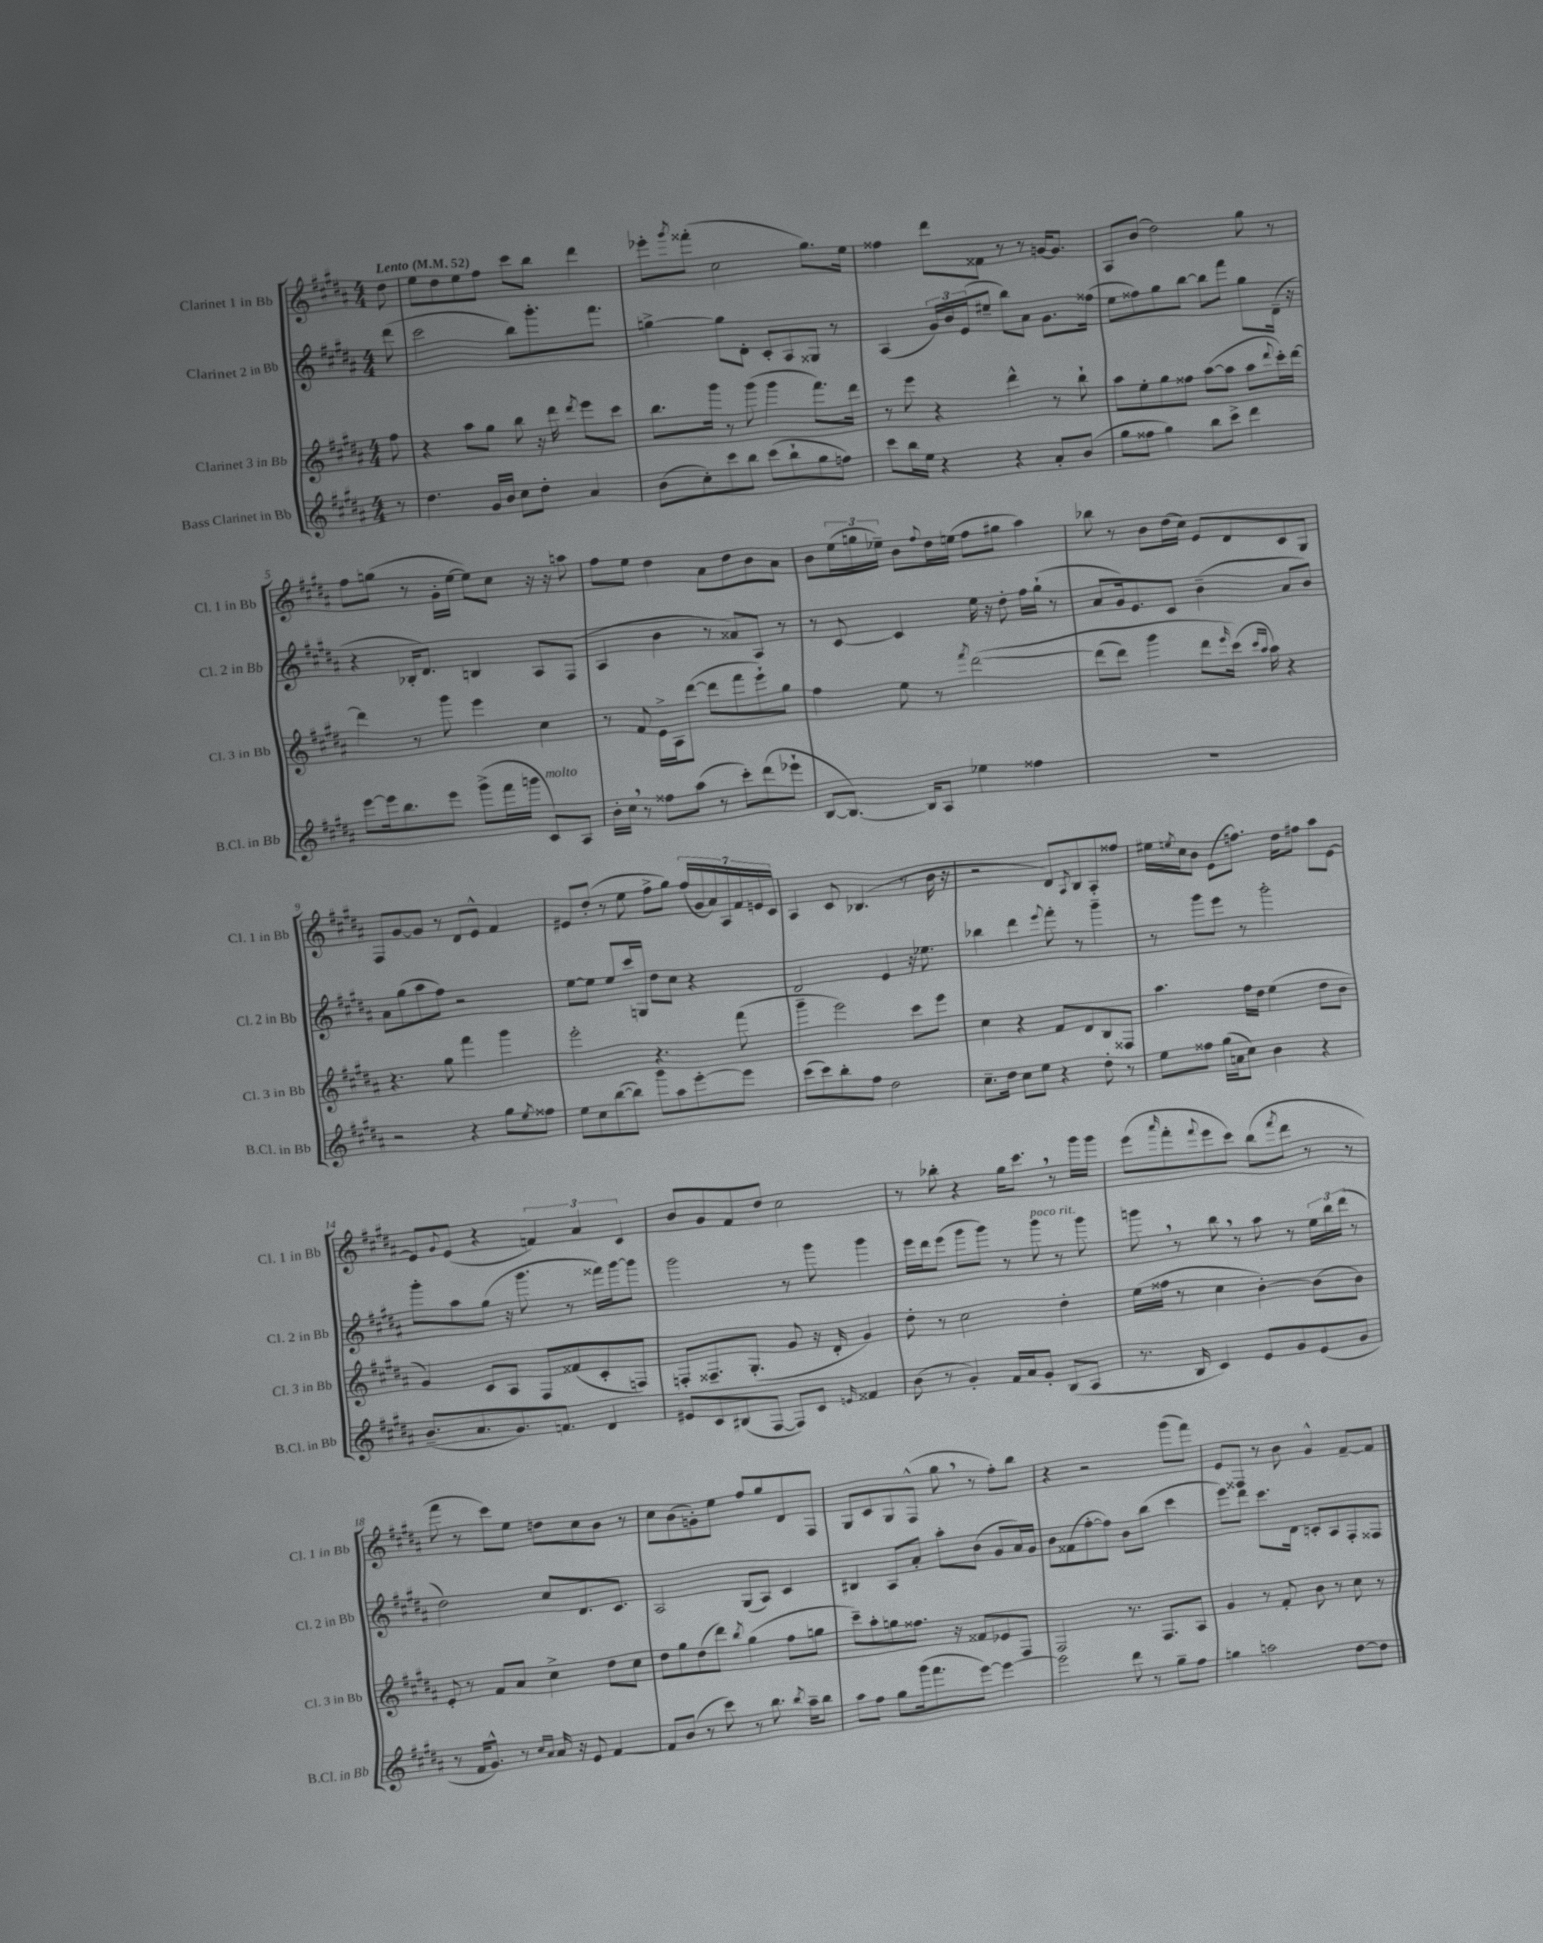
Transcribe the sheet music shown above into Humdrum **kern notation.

**kern	**kern	**kern	**kern
*part4	*part3	*part2	*part1
*staff4	*staff3	*staff2	*staff1
*I"Bass Clarinet in Bb	*I"Clarinet 3 in Bb	*I"Clarinet 2 in Bb	*I"Clarinet 1 in Bb
*I'B.Cl. in Bb	*I'Cl. 3 in Bb	*I'Cl. 2 in Bb	*I'Cl. 1 in Bb
*clefG2	*clefG2	*clefG2	*clefG2
*k[f#c#g#d#a#]	*k[f#c#g#d#a#]	*k[f#c#g#d#a#]	*k[f#c#g#d#a#]
*M4/4	*M4/4	*M4/4	*M4/4
*MM52	*MM52	*MM52	*MM52
=	=	=	=
!	!	!	!LO:TX:a:B:t=Lento
8r	8ff#\	(8ddd#\	8dd#\
=1	=1	=1	=1
4.dd#\	4r	2ccc#\	8ee\L
.	.	.	8dd#\
.	8aa#\L	.	8ee\
16g#/LL	8gg#\J	.	8ff#\J
16b/JJ	.	.	.
8cc#\L	8bb\	8bb\L)	8ccc#\L
8dd#'\J	16r	8.ggg#'\	8bb\J
.	16ddd#\	.	.
.	8qddd#/	.	.
4a#/	8eee\L	.	4ddd#\
.	.	8.fff#\J	.
.	8ccc#\J	.	.
=2	=2	=2	=2
(8b\L	8.bb\L	[4ggn^\	8eee-X'\L
.	.	.	8qggg#/
8cc#'\)	.	.	(8fff##X'\J
.	16ggg#\Jk	.	.
8ccc#\	8r	8gg\L]	2cc#\
8bb\J	(8ggg#\	8d#'\J	.
(8ccc#\L	4ggg#\	8c#'/L	.
8bb`\	.	8A#/	.
8gg#\	8.fff#\L)	8G##X/J	8.gg#\L)
8ffn\J)	.	8r	.
.	16ddd#\Jk	.	16ee\Jk
=3	=3	=3	=3
8ccc#\L	8r	(4A#/	4ff##X\
16bb\L	8eee\	.	.
16ee\JJ	.	.	.
4r	4r	24g#/LL)	8ddd#\L
.	.	24b/	.
.	.	(24e/J	.
.	.	8ee#X~/J	8f##X\J
4r	4ddd#^^\	8bb\L)	8r
.	.	8a#\J	8r
8a#'/L	8r	8.g#\L	[16gn/KL
.	.	.	8.g/J]
(8b/J	8bb`\	.	.
.	.	(16ff##X\Jk	.
=4	=4	=4	=4
8gg#\L	8aa#\L	8ee\L	8A#/L
8ff##X\J	8ee'\	8ff##X\)	(8b/J
4gg#\)	8gg#\	8gg#\	2dd#\)
.	8ff##X\J	[8bb\J	.
8bb\L	([8aa#\L	8bb\L]	.
8ccc#^\J	8aa#\J]	8fff#\J	.
4ddd#\	8aa#\L	8gg#\L	8gg#\
.	8qqddd#/	.	.
.	16ccc#'\L)	(16d#~\Jk	8r
.	[16ddd#\JJ	16r	.
!!LO:LB:g=z
=5	=5	=5	=5
[8eee\L	4ddd#\]	4r	8ff#\L
16eee\k]	.	.	(8ggn\J
8.bb\	.	.	.
.	8r	16B-X'/KL	8r
.	.	8.d#/J)	.
8eee\J	8ggg#\	.	16g#'\LL
.	.	.	[16ee\JJ
(8ggg#^\L	4eee\	4Bn/	8ee\L])
16fff#\L	.	.	8cc#\J
16gggn\JJ	.	.	.
!LO:TX:a:i:t=molto	!	!	!
8c#/L)	4cc#\	8A#/L	16r
.	.	.	16r
8A#/J	.	(8F#/J	8aan\
=6	=6	=6	=6
16b'\LL	8r	4A#/	8ff#\L
16cc#,\JJ	.	.	.
8r	8f#/	.	8ee\J
8ff##X\L	16e^\LL	4b\	4dd#\
.	16A#\J	.	.
(8aa#\J	([8ddd#\J	.	.
8r	8ddd#\L]	8r	8a#\L
8ccc#'\L)	8fff#\	8a##X/L)	8dd#\
(8ddd#\	8eee`\)	8A#/J	8b\
8eee-X`\J	8gg#\J	8r	8a#\J
=7	=7	=7	=7
[8B/L	4ff#\	8r	8b\L
8.B/J_)	.	[8c#/	(24ee\L
.	.	.	24ggn\
.	.	.	24ee-X~\JJ)
.	8ee\	4c#/]	8b\L
16B/KL]	.	.	.
.	.	.	8qqff#/
8A#/J	8r	.	16dd#\L
.	.	.	(16een\JJ
.	8qfff#/	.	.
4ee-X\	([2ddd#\	16ee\	8ff#\L
.	.	16r	.
.	.	8dd#'\	8gg#X\J
4ff##X\	.	16ff#\LL	4aa#\)
.	.	(16gg#`\JJ	.
.	.	8r	.
=8	=8	=8	=8
1r	(8ddd#\L]	8a#/L	8bb-X\
.	8ddd#\J)	16g#/k)	8r
.	.	8.e/	.
.	4ggg#\	.	8b\L
.	.	8c#/J	(16dd#\L
.	.	.	16cc#\JJ)
.	8ddd#\L	(4b~\	8e/L
.	16qqeee/	.	.
.	(16ccc#\Jk)	.	8d#/
.	16qqccc#/LL	.	.
.	16qqaa#/JJ	.	.
.	16aa#\)	.	.
.	4r	8a#/L	8c#/
.	.	8b/J)	8G#/J
!!LO:LB:g=z
=9	=9	=9	=9
2r	4.r	8a#\L	8F#/L
.	.	(8gg#\	[8g#/
.	.	8aa#\	8g#/J]
.	8gg#\	8ff#\J)	8r
4r	4fff#\	2r	8d#/L
.	.	.	8e^^/J
8gg#\L	4ggg#\	.	4f#/
8qee/	.	.	.
8ff##X\J	.	.	.
=10	=10	=10	=10
8ee\L	2eee'\	[8ee\L	8e#X/L
8cc#\	.	8ee\J]	(8dd#'/J
([8bb\	.	8ee/L	8r
8bb\J])	.	16ccc#/L	8ee\
.	.	16Gn/JJ	.
8ggg#\L	4.r	8dd#\L	8ff#^\L
8aa#\	.	8cc#\J	8gg#\J)
[8eee'\	.	4r	(28ff#/LL
.	.	.	28g#/
.	.	.	28a#/)
.	.	.	28A#/
8eee\J]	(8fff#\	.	.
.	.	.	28f#/
.	.	.	28en/
.	.	.	28c#/JJ
=11	=11	=11	=11
(8ccc#\L	4ggg#~\	2d#/	4A#/
8ccc#\)	.	.	.
8bb'\	2eee\)	.	8c#/
8ff#\J	.	.	(4.B-X/
2dd#\	.	4e/	.
.	8ccc#\L	16r	8r
.	.	8.ee-X\	.
.	8eee\J	.	16b\
.	.	.	16r
=12	=12	=12	=12
8.cc#~\L	4cc#\	4bb-X\	2r
16dd#\Jk	.	.	.
8cc#\L	4r	4ddd#\	.
8ee\J	.	.	.
.	.	8qqeee/	.
4r	8f#/L	8fff#'\	8d#/L)
.	.	.	8qA#/
.	8d#/	8r	8B/
8dd#'\	8B/	4ggg#~\	8A#'/
8r	8F##X/J	.	8ff##X/J
=13	=13	=13	=13
8ee\L	4.aa#\	8r	16ee#X\LL
.	.	.	8qeen/
.	.	.	16cc#\J
8ff##X\J	.	8ggg#\L	8b\J
(16gg#\LL	.	8eee\J	(8e\L
16an\J	.	.	.
8cc#\J)	16ff#\LL	8r	8.ffn\J)
.	16dd#\JJ	.	.
4b\	(4ee\	2ggg#'\	.
.	.	.	16dd#\KL
.	.	.	8ff#X\J
4r	8dd#\L	.	8aa#\L
.	8b\J	.	[8e\J
!!LO:LB:g=z
=14	=14	=14	=14
(8.b~/L	4g#/)	8ggg#'\L	8e/L]
.	.	.	8qqg#/
.	.	8aa#\	(8e/J
8.a#/	.	.	.
.	8c#/L	(8gg#\J	4r
8.g#/)	8A#/J	16r	.
.	.	8.ggg#\	.
.	8F#/L	.	6fn/)
8.fn/J	.	.	.
.	(8f##X/	8r	.
.	.	.	6a#/
4d#/	8c#'/	16fff##X\LL)	.
.	.	[16ggg#\J	.
.	.	.	6c#/
.	8Fn/J)	8ggg#\J]	.
=15	=15	=15	=15
8e#X/L	8Fn'/L	2ggg#\	8b/L
8c#/	8.F##X~/	.	8g#/
(8B#X/	.	.	8f#/
.	(8.G#'/J	.	.
[8F#/J	.	.	8dd#/J
8F#/L])	8g#/	8r	2cc#\
8c#/J	16r	8ggg#\	.
.	16d#'/	.	.
16qqen/	.	.	.
4f##X/	4g#/)	4ggg#\	.
=16	=16	=16	=16
(8b\	8dd#'\	16eee\LL	8r
.	.	16ddd#\J	.
8r	8r	(8eee\J	8bb-X'\
4g#'/)	2cc#\	8ggg#\L	4r
.	.	8ggg#\J)	.
16f#/LL	.	8r	16gg#\KL
16a#/J	.	.	8.ccc#,\J
!	!	!LO:TX:a:i:t=poco rit.	!
8g#'/J	.	8ggg#\	.
(8B/L	4dd#'\	8r	8r
8A#/J	.	8ggg#\	16ggg#\LL
.	.	.	16ggg#\JJ
=17	=17	=17	=17
8.r	(16ee\LL	8gggn,\	(8eee\L
.	16ff##X\JJ	.	.
.	.	.	16qqaaa#/
.	8r	8r	8fff#'\
16B/	.	.	.
.	.	.	8qqfff#/
4c#/)	4cc#\	8bb,\	8eee\
.	.	8r	8ccc#\J)
8e/L	[4b'\)	8aa#\	(8bb\L
.	.	.	8qfff#/
8g#/	.	8r	8ddd#\J
(8e/	(8b\L]	24ee\LL	8r
.	.	24bb\	.
.	.	(24ddd#\JJ	.
8g#/J	8b\J)	8r	8r
!!LO:LB:g=z
=18	=18	=18	=18
8r	8e'/	2dd#\)	8fff#\
16f#/KL	8r	.	8r
8.g#^^/J)	.	.	.
.	8f#/L	.	8ccc#\L)
8r	8a#/J	.	8ee\J
16qqcc#/LL	.	.	.
16qqa#/JJ	.	.	.
16a#/	4cc#^\	8cc#/L	8ddn\L
16r	.	.	.
8e/	.	8.d#/	8cc#\
[4f#/	8dd#\L	.	8b\J
.	.	8.c#/J	.
.	8cc#\J	.	8r
=19	=19	=19	=19
8f#/L]	8dd#\L	2A#/	8cc#\L
(8b/J	8gg#\	.	(8b\
8r	(8dd#\	.	8gn'\)
8ccc#\)	8ddd#\J)	.	8ee\J
.	8qbb/	.	.
8r	(4gg#\	(8G#/L	8ff#/L
8.bb\	.	8A#/J)	8gg#/
.	8ff#\L	4c#/	8d#/
8qbb/	.	.	.
16aa#~\KL	.	.	.
8bb\J	8ggn\J	.	8F#/J
=20	=20	=20	=20
8aa#\L	8ccc#~\L)	4B#X/	8G#/L
8ff#\J	8aa#'\	.	8c#/
8gg#\L	8ggn\	8A#/L	8G#/
(16ggg#\k	8.ff##X\J	8a#'/J	(8F#^^/J
8.fff#\	.	.	.
.	.	8aa#'\L	8gg#,\
.	16r	.	.
[8eee\J)	8f##X/L	(8b\J	8r
4eee\_	8e-X/	8g#/L	8ff#'\L)
.	8F#/J	16a#/L)	8bb\J
.	.	16g#/JJ	.
=21	=21	=21	=21
2eee\]	2F#/	8b\L	4r
.	.	(8f##X\	.
.	.	[8ff#'\	2r
.	.	8ff#\J])	.
8ddd#\	8.r	8b\L	.
8r	.	(8bb\J	.
.	8.F#/L	.	.
8gg#~\L	.	4ccc#\	(8ggg#\L
8ff#\J	8A#/J	.	8fff#\J)
=22	=22	=22	=22
4ggn\	4g#/	8eee\L)	8e/L
.	.	8ddd#\J	8F##X/J
2aan\	8r	8.ccc#\L	8r
.	8f#'/	.	8b\
.	.	16d#\Jk	.
.	8b\	8cn'/L	4g#^^/
.	8r	8A#/	.
[8dd#\L	8cc#\	8F#'/	[8f#~/L
8dd#\J]	8r	8F##X/J	8f#/J]
==	==	==	==
*-	*-	*-	*-
